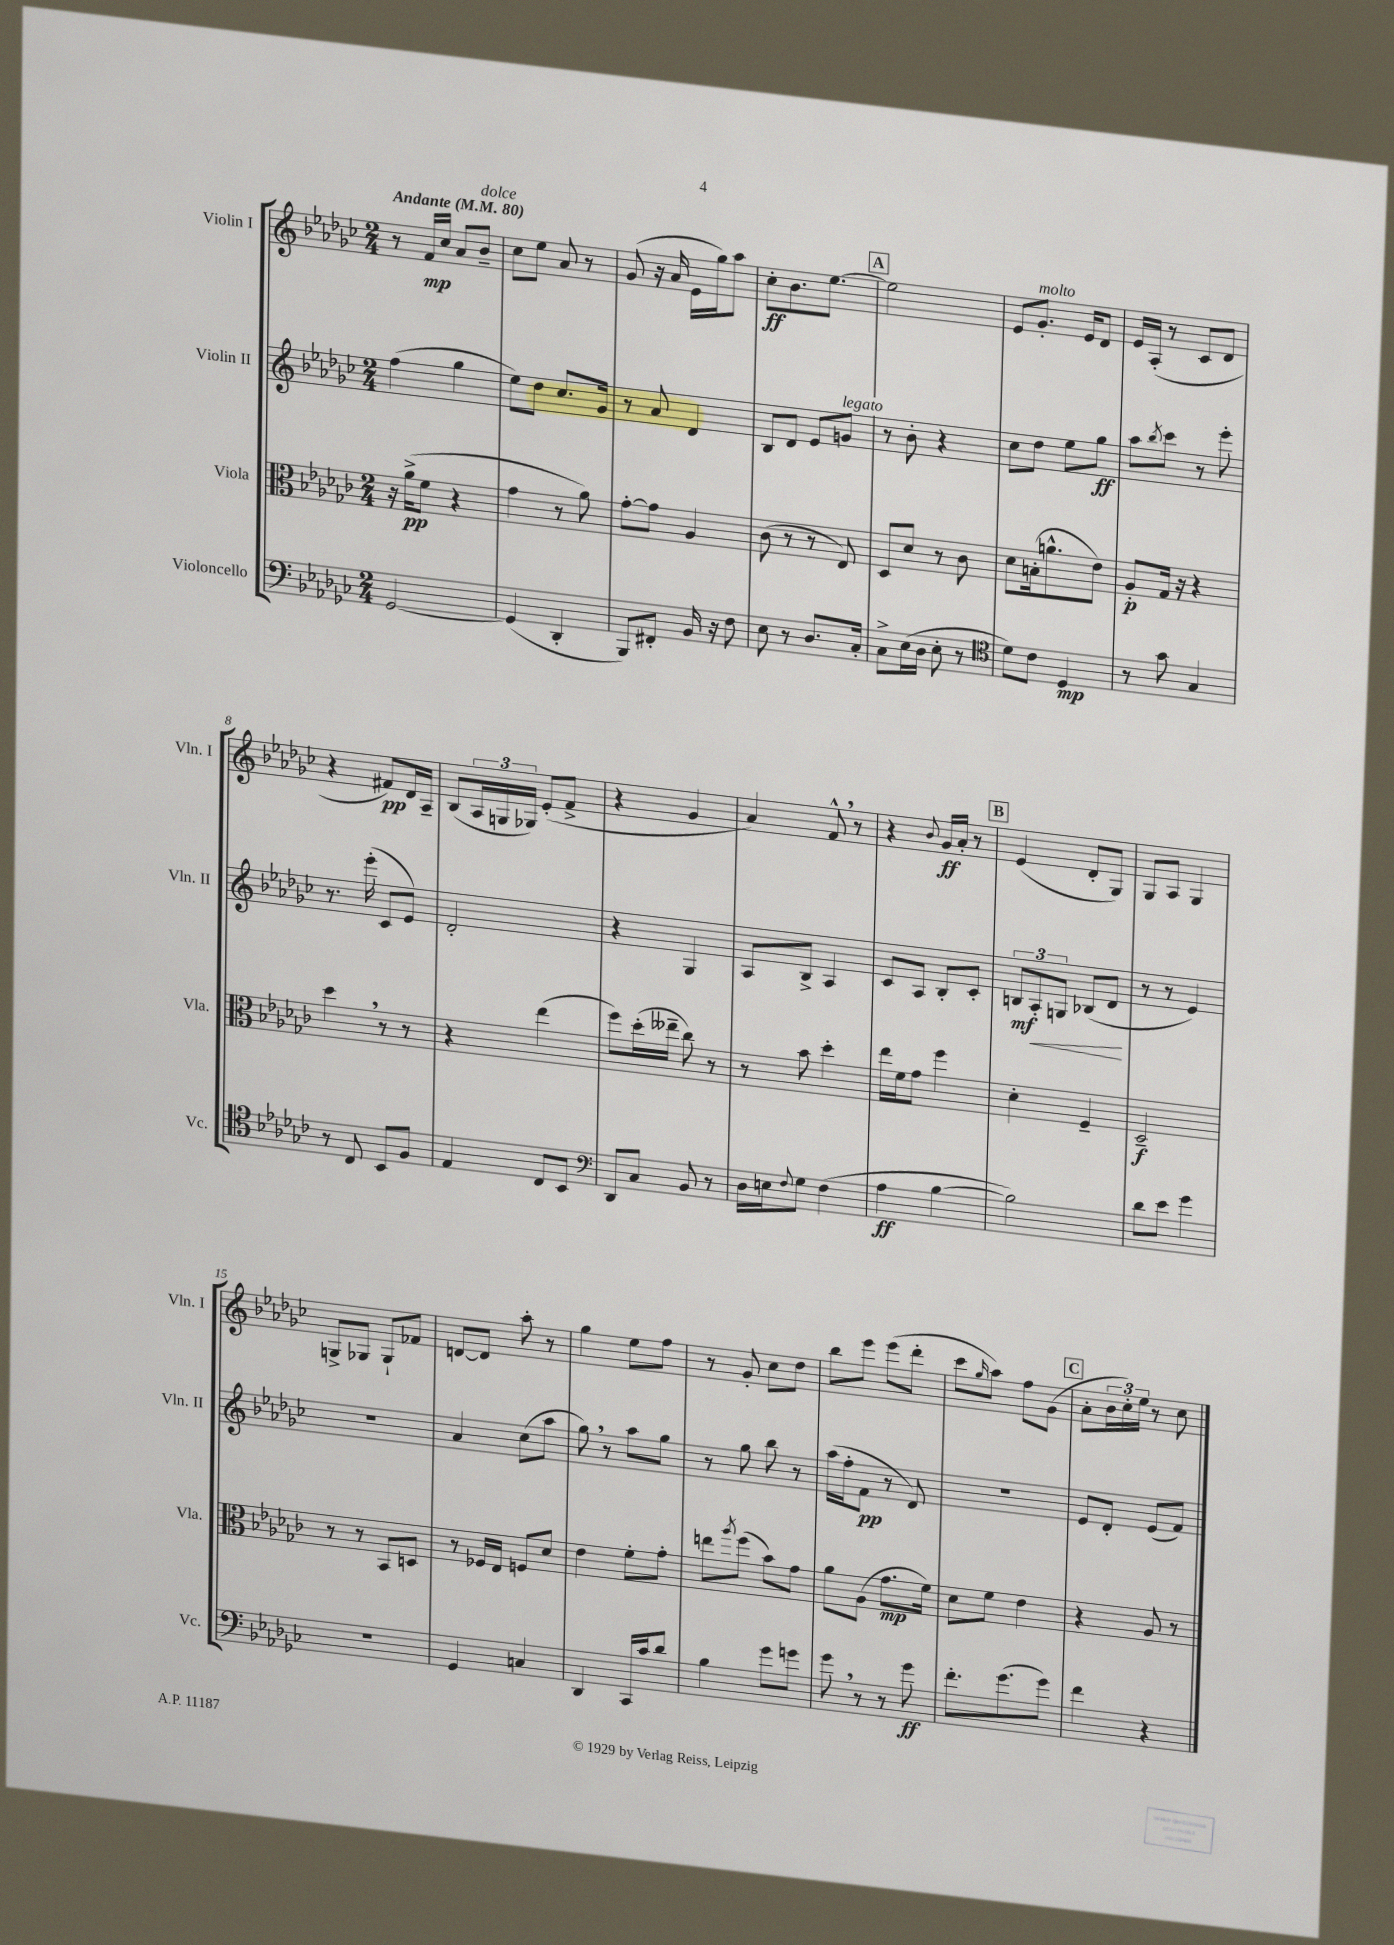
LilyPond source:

<<
\new StaffGroup <<
\new Staff = "s0" \with { instrumentName = "Violin I" shortInstrumentName = "Vln. I" } {
    \clef treble \key ges \major \numericTimeSignature \time 2/4 \tempo "Andante" 4 = 80
    r8 f'16\mp ces''16 aes'8 bes'8--^\markup { \italic "dolce" } |
    ces''8 ees''8 aes'8 r8 |
    ges'8( r16 aes'16 ees'16 ges''16) aes''8 |
    ces''8-.\ff bes'8. ees''8.~ |
    \mark \markup { \box "A" } ees''2 |
    ees'8 ges'8.-.^\markup { \italic "molto" } ees'16 des'8 |
    ees'16 aes16-.( r8 ces'8 des'8 |
    r4 fis'8\pp) des'16 aes16-- |
    bes8( \tuplet 3/2 { aes16 g16 ges16) } ees'8-.( f'8-> |
    r4 ges'4 |
    aes'4) f'8-^ \breathe r8 |
    r4 \appoggiatura { bes'8 } ges'16\ff aes'16-. r8 |
    \mark \markup { \box "B" } ees'4( des'8-. ges8) |
    ges8 aes8 ges4 |
    g8-> ges8 ges8-! fes'8 |
    d'8~ d'8 aes''8-. r8 |
    ges''4 ees''8 f''8 |
    r8 ges'8-. ces''8 des''8 |
    bes''8 ees'''8 ees'''8( des'''8-. |
    ces'''8 \grace { ges''16 } aes''8) f''8 ges'8( |
    \mark \markup { \box "C" } aes'8-. \tuplet 3/2 { bes'16 ces''16-.) ees''16 } r8 ces''8 \bar "|." |
}
\new Staff = "s1" \with { instrumentName = "Violin II" shortInstrumentName = "Vln. II" } {
    \clef treble \key ges \major \numericTimeSignature \time 2/4
    f''4( ges''4 |
    ees''8) des''8 ces''8. ges'16 |
    r8 aes'8 des'4 |
    bes8 des'8 ees'8 g'8^\markup { \italic "legato" } |
    \mark \markup { \box "A" } r8 bes'8-. r4 |
    ces''8 des''8 ees''8 ges''8\ff |
    aes''8 \acciaccatura { bes''8 } ces'''8 r8 ees'''8-. |
    r8. ees'''16-.( ces'8 ees'8) |
    des'2-. |
    r4 ges4 |
    aes8 bes8-> aes4 |
    ces'8 aes8 bes8-. ces'8-. |
    \mark \markup { \box "B" } \tuplet 3/2 { b8\mf aes8-.\< g8 } bes8( des'8\! |
    r8 r8 ees'4) |
    R2 |
    aes'4 ces''8( aes''8 |
    ges''8) \breathe r8 aes''8 ges''8 |
    r8 ges''8 bes''8 r8 |
    aes''16( f''16-. f'8\pp r8 des'8) |
    R2 |
    \mark \markup { \box "C" } ees'8 des'8-. ees'8( f'8) \bar "|." |
}
\new Staff = "s2" \with { instrumentName = "Viola" shortInstrumentName = "Vla." } {
    \clef alto \key ges \major \numericTimeSignature \time 2/4
    r16 aes'16->\pp( f'8 r4 |
    ges'4 r8 aes'8) |
    ges'8~-. ges'8 aes4 |
    ces'8( r8 r8 ees8) |
    \mark \markup { \box "A" } des8 des'8 r8 ces'8 |
    des'8 b16-.( a'8.-^ ees'8) |
    aes8-.\p ges16 r16 r4 |
    des''4 \breathe r8 r8 |
    r4 ees''4( |
    f''8) des''16-.( eeses''16-- ces''8) r8 |
    r8 bes'8 des''4-. |
    ees''16 f'16 ges'8 f''4 |
    \mark \markup { \box "B" } des'4-. f4-- |
    des2--\f |
    r8 r8 bes,8 d8 |
    r8 fes16 ees16 f8 des'8 |
    ees'4 f'8-. ges'8-. |
    e''8 \acciaccatura { aes''8 } f''8( bes'8) ges'8 |
    aes'8 aes8( ges'8.\mp f'16) |
    des'8 f'8 ees'4 |
    \mark \markup { \box "C" } r4 aes8 r8 \bar "|." |
}
\new Staff = "s3" \with { instrumentName = "Violoncello" shortInstrumentName = "Vc." } {
    \clef bass \key ges \major \numericTimeSignature \time 2/4
    ges,2~ |
    ges,4( des,4-. |
    bes,,8) fis,8-. bes,16 r16 f8 |
    ees8 r8 des8. ces16-. |
    \mark \markup { \box "A" } ces8-> ees16( des16 ees8-. r8 |
    \clef tenor des'8) ces'8 des4\mp |
    r8 ges'8 ges4 |
    r8 ces8 bes,8 f8 |
    ees4 ces8 bes,8 |
    \clef bass des,8 ces8 bes,8 r8 |
    des16 e16 \appoggiatura { f8 } ges8 f4( |
    aes4\ff bes4~ |
    \mark \markup { \box "B" } bes2) |
    des'8 ees'8 ges'4 |
    R2 |
    ges,4 c4 |
    des,4 ces,16 ces'16 des'8 |
    bes4 ges'8 g'8 |
    ges'8 \breathe r8 r8 ges'8\ff |
    f'8.-. ges'8.( ges'8) |
    \mark \markup { \box "C" } f'4 r4 \bar "|." |
}
>>
>>
